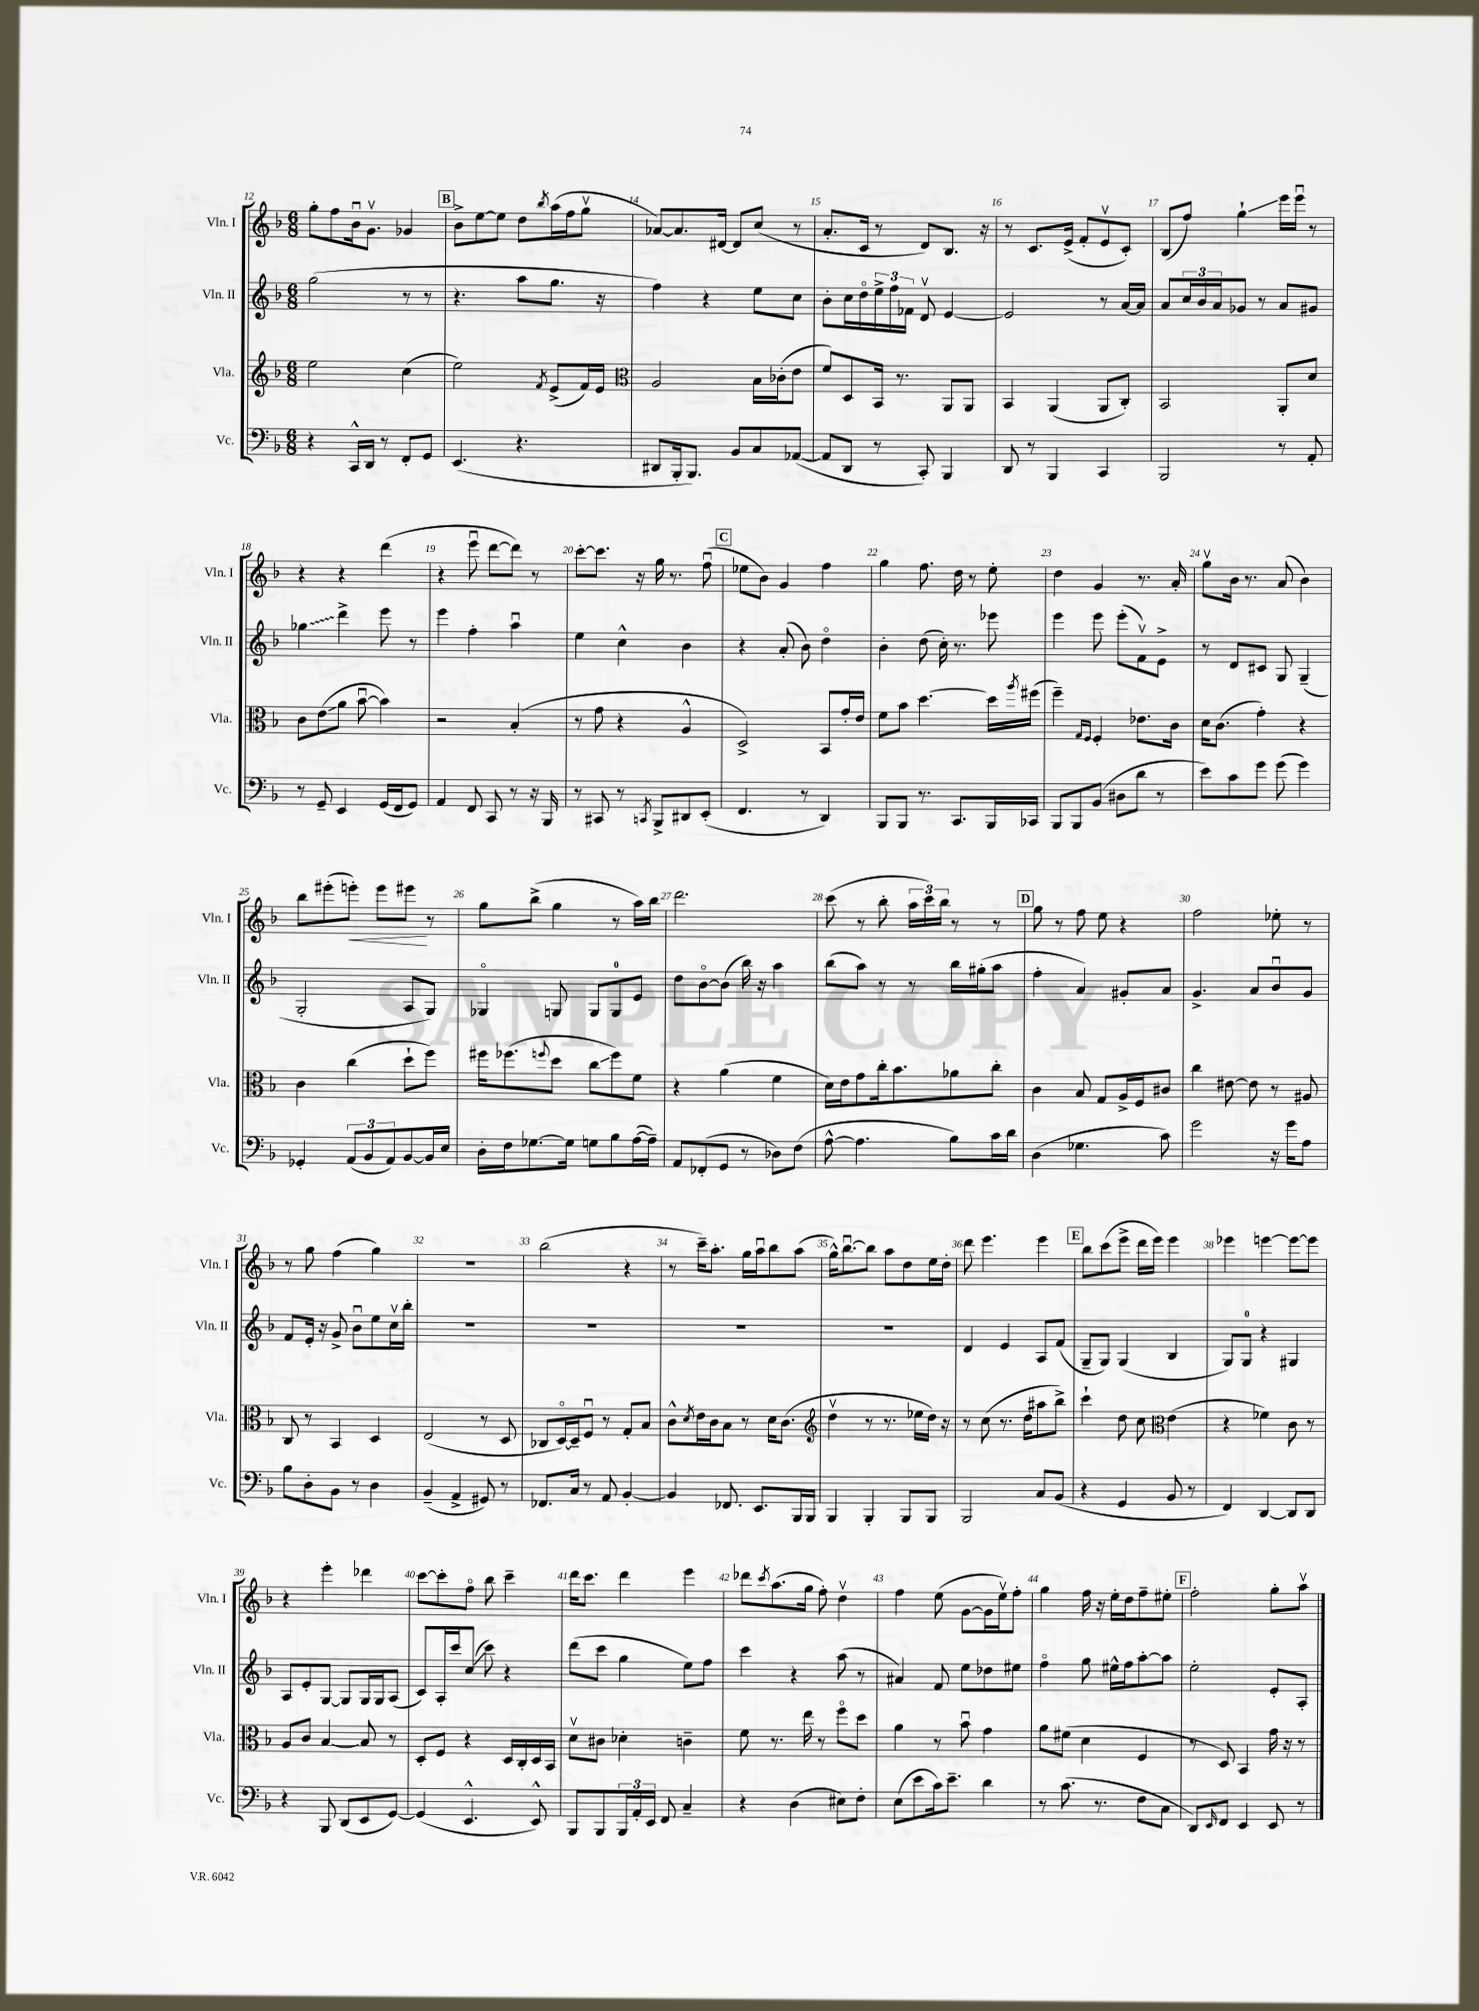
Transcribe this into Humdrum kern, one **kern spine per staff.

**kern	**kern	**kern	**kern
*staff4	*staff3	*staff2	*staff1
*clefF4	*clefG2	*clefG2	*clefG2
*k[b-]	*k[b-]	*k[b-]	*k[b-]
*M6/8	*M6/8	*M6/8	*M6/8
4r	2ee\	(2gg\	8gg'\L
.	.	.	8ff\
16CC^^/LL	.	.	16b-u\k
16DD/JJ	.	.	8.gv\J
8r	.	.	.
8FF'/L	(4cc\	8r	4g-/
8GG/J	.	8r	.
=	=	=	=
(4.EE/	2ee\)	4.r	8b-^\L
.	.	.	[8ee\
.	.	.	8ee\]J
4.r	.	8aa\L	8dd\L
.	8qf/	.	8qbb-/
.	(8e^/L	8.gg\J	(16aa\L
.	.	.	16ff\J
.	16f/L)	.	8ggv\J
.	16e/JJ	16r	.
=	=	=	=
*	*clefC3	*	*
8DD#/L	2A/	4ff\)	[8a-/L)
16BBB-'/k	.	.	8.a-/]
8.BBB-/J)	.	.	.
.	.	4r	.
.	.	.	[16d#/Jk
8BB-/L	.	.	8d#/]L
8C/	16B-\LL	8ee\L	(8cc/J
.	(16c-'\J	.	.
([8AA-/J	8e\J	8cc\J	8r
=	=	=	=
8AA-/]L	8f/L)	8b-'\L	8.a'/L
8DD/J	8D/	16cc\L	.
.	.	16ddo\	16c/Jk
8r	16BB-/Jk	24ee^\	8r
.	.	24ff\	.
.	8.r	.	.
.	.	24f-\JJ	.
8CC'/)	.	8dv/	8d/L)
4BBB-/	8AA/L	[4e/	8.B-/J
.	8AA/J	.	.
.	.	.	16r
=	=	=	=
8DD/	4BB-/	2e/]	8r
8r	.	.	8.c/L
4BBB-/	(4AA/	.	.
.	.	.	(16e^/Jk
.	.	.	8f'/L
4CC/	8AA/L	8r	8ev/
.	8C'/J)	[16a/LL	8c'/J)
.	.	16a/]JJ	.
=	=	=	=
2BBB-/	2BB-/	8a/L	(8B-/L
.	.	24cc/L	8ff/J)
.	.	24b-/	.
.	.	24a/J	.
.	.	8g-/J	4gg`\
.	.	8r	.
8r	8AA'/L	8a/L	16eee\LL
.	.	.	16eeeu\JJ
8AA'/	8d/J	8g#/J	8r
=	=	=	=
8r	8c\L	4gg-\	4r
8GG~/	(8e\	.	.
4EE/	8a\J	4ddd^\	4r
.	[8b-u\	.	.
(16GG/LL	4b-\])	8eee\	(4ddd\
16FF/J	.	.	.
8GG/J)	.	8r	.
=	=	=	=
4AA/	2r	4eee\	4r
8FF/	.	4ff'\	8eeeu\
8CC/	.	.	[8ddd\L
8r	(4B-'/	4aau\	8ddd\]J)
16r	.	.	8r
16BBB-/	.	.	.
=	=	=	=
8r	8r	4ee\	[8ccc'\L
8CC#/	8g\	.	8.ccc\]J
8r	4r	4cc^^\	.
.	.	.	16r
8qCC/	.	.	.
8BBB-^/L	.	.	16gg\
.	.	.	8.r
8DD#/	4A^^/	4b-\	.
(8EE'/J	.	.	(8ffu\
=	=	=	=
4.FF/	2D^/)	4r	8ee-\L
.	.	.	8b-\J)
.	.	(8a'/	4g/
8r	.	8b-\)	.
4DD/)	8BB-/L	4ddo\	4ff\
.	16g'/L	.	.
.	16e/JJ	.	.
=	=	=	=
8BBB-/L	8f\L	4b-'\	4gg\
8BBB-/J	8b-\J	.	.
8.r	[4.dd\	(8dd\	8.ff\
.	.	16cc'\)	.
8.CC/L	.	8.r	16dd\
.	.	.	8r
16BBB-/L	16dd\]LL	8eee-\	8ee'\
.	8qaa/	.	.
16CC-/JJ	(16ff#\JJ	.	.
=	=	=	=
8BBB-/L	4ff~\)	4eee\	4dd\
8BBB-/	.	.	.
.	16qqG/LL	.	.
.	16qqF/JJ	.	.
(8BB-/J	4F'/	8eee\	4g/
8D#\L	.	(8eee'\L	.
8d\J	8.e-\L	8fv\)	8.r
8r	.	8e^\J	.
.	16c\Jk	.	16a'/
=	=	=	=
8e\L)	16d\LK	8r	8ggv\L
.	(8.c\J	.	.
8c\	.	8d/L	16b-\Jk
.	.	.	8.r
8g\J	4g'\)	8c#/J	.
(8g\	.	8G/	(8a/
4g\)	4r	(4G~/	4b-\)
=	=	=	=
4GG-'/	4c\	2G'/	8bb-\L
.	.	.	(8eee#'\
(12AA/L	(4cc\	.	8eee'\J)
12BB-/	.	.	.
.	.	.	8eee\L
12AA/)	.	.	.
[8BB-/	8dd`\L	8A/L	8eee#\J
16BB-/]L	8ff\J)	8G/J)	8r
16E/JJ	.	.	.
=	=	=	=
16D'\LL	16ff#\LK	4G-o/	8gg\L
16F\J	(8.ff-\	.	.
[8.G-\	.	.	(8bb-^\J
.	8qqff/	.	.
.	8dd\J	8G/	4gg\
16G-\]Jk	.	.	.
8G\L	8cc\L	8G/L	.
8B-\	8ff\)	8G/	8r
([16A\L	8f\J	8e/J	16aa\LL)
16A~\]JJ)	.	.	16bb-\JJ
=	=	=	=
8AA/L	4r	8dd\L	2.ddd\
(8FF-'/	.	[8b-o\	.
8GG/J	(4a\	(8b-\]J	.
8r	.	16bb-\)	.
.	.	16r	.
8D-\L)	4f\	4aa\	.
(8F\J	.	.	.
=	=	=	=
[8A^^\	16d\LL)	(8bb-\L	(8ccc\
.	16e\J	.	.
4.A\]	8g\	8aa\J)	8r
.	16cc'\k	8r	8bb-'\
.	8.b-\	.	.
.	.	8r	24aa\LL
.	.	.	24ccc\)
.	.	.	24bb-\JJ
8B-\L)	8a-\	16bb-\LL	8r
.	.	(16gg#'\J	.
16c\L	8cc'\J	8aa\J	8r
16d\JJ	.	.	.
=	=	=	=
(4D\	4c\	4ff'\	8gg\
.	.	.	8r
4.G-\	8B-/	4a/)	8ff\
.	8G/L	.	8ee\
.	16A^/L	8g#'/L	4r
.	16F/J	.	.
8c\)	8c#/J	8a/J	.
=	=	=	=
2g\	4cc\	4.g^/	2ff\
.	[8e#\	.	.
.	8e#\]	8a/L	.
16r	8r	8b-u/	8ee-'\
16g\LK	.	.	.
8A\J	8A#/	8g/J	8r
=	=	=	=
8B-\L	8C/	8f/L	8r
8D'\	8r	16e'/Jk	8gg\
.	.	16r	.
8BB-\J	4BB-/	8g^/	(4ff\
8r	.	8b-u\L	.
4D\	4D/	8ee\	4gg\)
.	.	16ccv\L	.
.	.	16bb-'\JJ	.
=	=	=	=
(4BB-~/	(2E/	2.r	2.r
4AA^/	.	.	.
8GG#/)	8r	.	.
8r	8D/	.	.
=	=	=	=
8.FF-/L	8C-/L	2.r	(2bb-\
.	[16Do/L)	.	.
16C/Jk	16D~/]J	.	.
8r	8Fu/J	.	.
8AA/	8r	.	.
[4BB-'/	8G'/L	.	4r
.	8B-/J	.	.
=	=	=	=
4BB-/]	8c^^\L	2.r	8r
.	8qd/	.	.
.	16e\L	.	16ccc~\LK)
.	16c\J	.	8.aa'\J
8.FF-/	8B-\J	.	.
.	8r	.	16gg\LL
8.EE/L	.	.	16aau\J
.	16d\LK	.	8bb-\
.	(8.c\J	.	.
16BBB-/L	.	.	(8aa\J
16BBB-/JJ	.	.	.
=	=	=	=
*	*clefG2	*	*
4BBB-/	4ddv\	2.r	16gg^^\LK)
.	.	.	[8.bb-u\
4BBB-'/	8r	.	8bb-\]J
.	8.r	.	8aa\L
8BBB-/L	.	.	8dd\
.	16ee-\LL	.	.
8BBB-/J	16dd\JJ)	.	16ee\L
.	16r	.	16dd'\JJ
=	=	=	=
2BBB-/	8r	4d/	8ddd\
.	(8cc\	.	4.eee\
.	8.r	4e/	.
.	16dd\LK	.	.
8C/L	8aa#\	8A/L	4eee\
(8BB-/J	8bb-^\J)	(8f/J	.
=	=	=	=
4r	4ccc`\	8G~/L	8bb-\L
.	.	8G/J)	(8ccc\
4GG/	8dd\	(4G/	8eee^\J
.	8cc\	.	16ddd\LL
.	.	.	16eee\JJ)
*	*clefC3	*	*
8BB-/	(4e\	4B-/	4eee\
8r	.	.	.
=	=	=	=
4FF/)	4r	8G/L)	4eee-\
.	.	8G/J	.
[4DD/	4f-\)	4r	[4eee\
8DD/]L	8c\	4G#/	8eee\_L
8DD/J	8r	.	8eee\]J
=	=	=	=
4r	8A/L	8A/L	4r
.	8c/J	8e'/	.
8BBB-/	[4B-/	[8G/J	4eee'\
(8DD/L	.	8G/]L	.
8EE/	8B-/]	16G/L	4ddd-\
.	.	16G/J	.
[8GG/J)	8r	(8A/J	.
=	=	=	=
(4GG/]	8D'/L	8c/L)	[8ccc\L
.	8F/J	16A'/L	8ccc'\]
.	.	16ccc/J	.
4.EE^^/	4r	(8cc/J	8ffo\J
.	.	8ccc\)	8bb-\
.	16D/LL	4r	4ccc~\
.	16C'/	.	.
8EE^^/)	16D/	.	.
.	16BB-/JJ	.	.
=	=	=	=
8BBB-/L	8dv\L	(8ddd\L	16ddd\LK
.	.	.	8.ccc\J
8BBB-/	8c#\J	8ccc\J	.
24BBB-/L	4d-'\	4gg\	4ddd\
24AA'/	.	.	.
24EE/JJ	.	.	.
8FF/	.	.	.
4C~/	4c~\	8ee\L)	4eee\
.	.	8ff\J	.
=	=	=	=
4r	8f\	4ccc\	8ddd-\L
.	.	.	8qccc/
.	8.r	.	(8.aa\
(4D\	.	4r	.
.	16ee\	.	16gg\Jk
.	8r	.	8ff'\)
8E#\L)	8ffo\L	(8aa\	4ddv\
8F'\J	8dd\J	8r	.
=	=	=	=
(8E\L	4a\	4a#/)	4ff\
8e\	.	.	.
16c\k)	8r	8f/	(8ee\
8.e~\J	.	.	.
.	8b-u\	8ee\L	[8g\L
4d\	4g\	8dd-\	16g\]L
.	.	.	16eev\J)
.	.	8ee#\J	8ff'\J
=	=	=	=
8r	8a\L	4ffo\	4gg\
(8.c\	(8f#\J	.	.
.	4d\	8gg\	16ff\
8.r	.	.	16r
.	.	16ee#^^\LL	16ee'\LL
.	.	16ff\J	16dd\J
8F\L	4F/	[8aa'\	8ff~\
8C\J	.	8aa\]J	8ee#'\J
=	=	=	=
8DD/L)	8r	2ee'\	2ff'\
16qqEE/	.	.	.
8FF/J	8D/)	.	.
4EE/	4BB-/	.	.
8EE/	16g\	8e'/L	8gg'\L
.	16r	.	.
8r	8r	8A'/J	8aav\J
==	==	==	==
*-	*-	*-	*-
